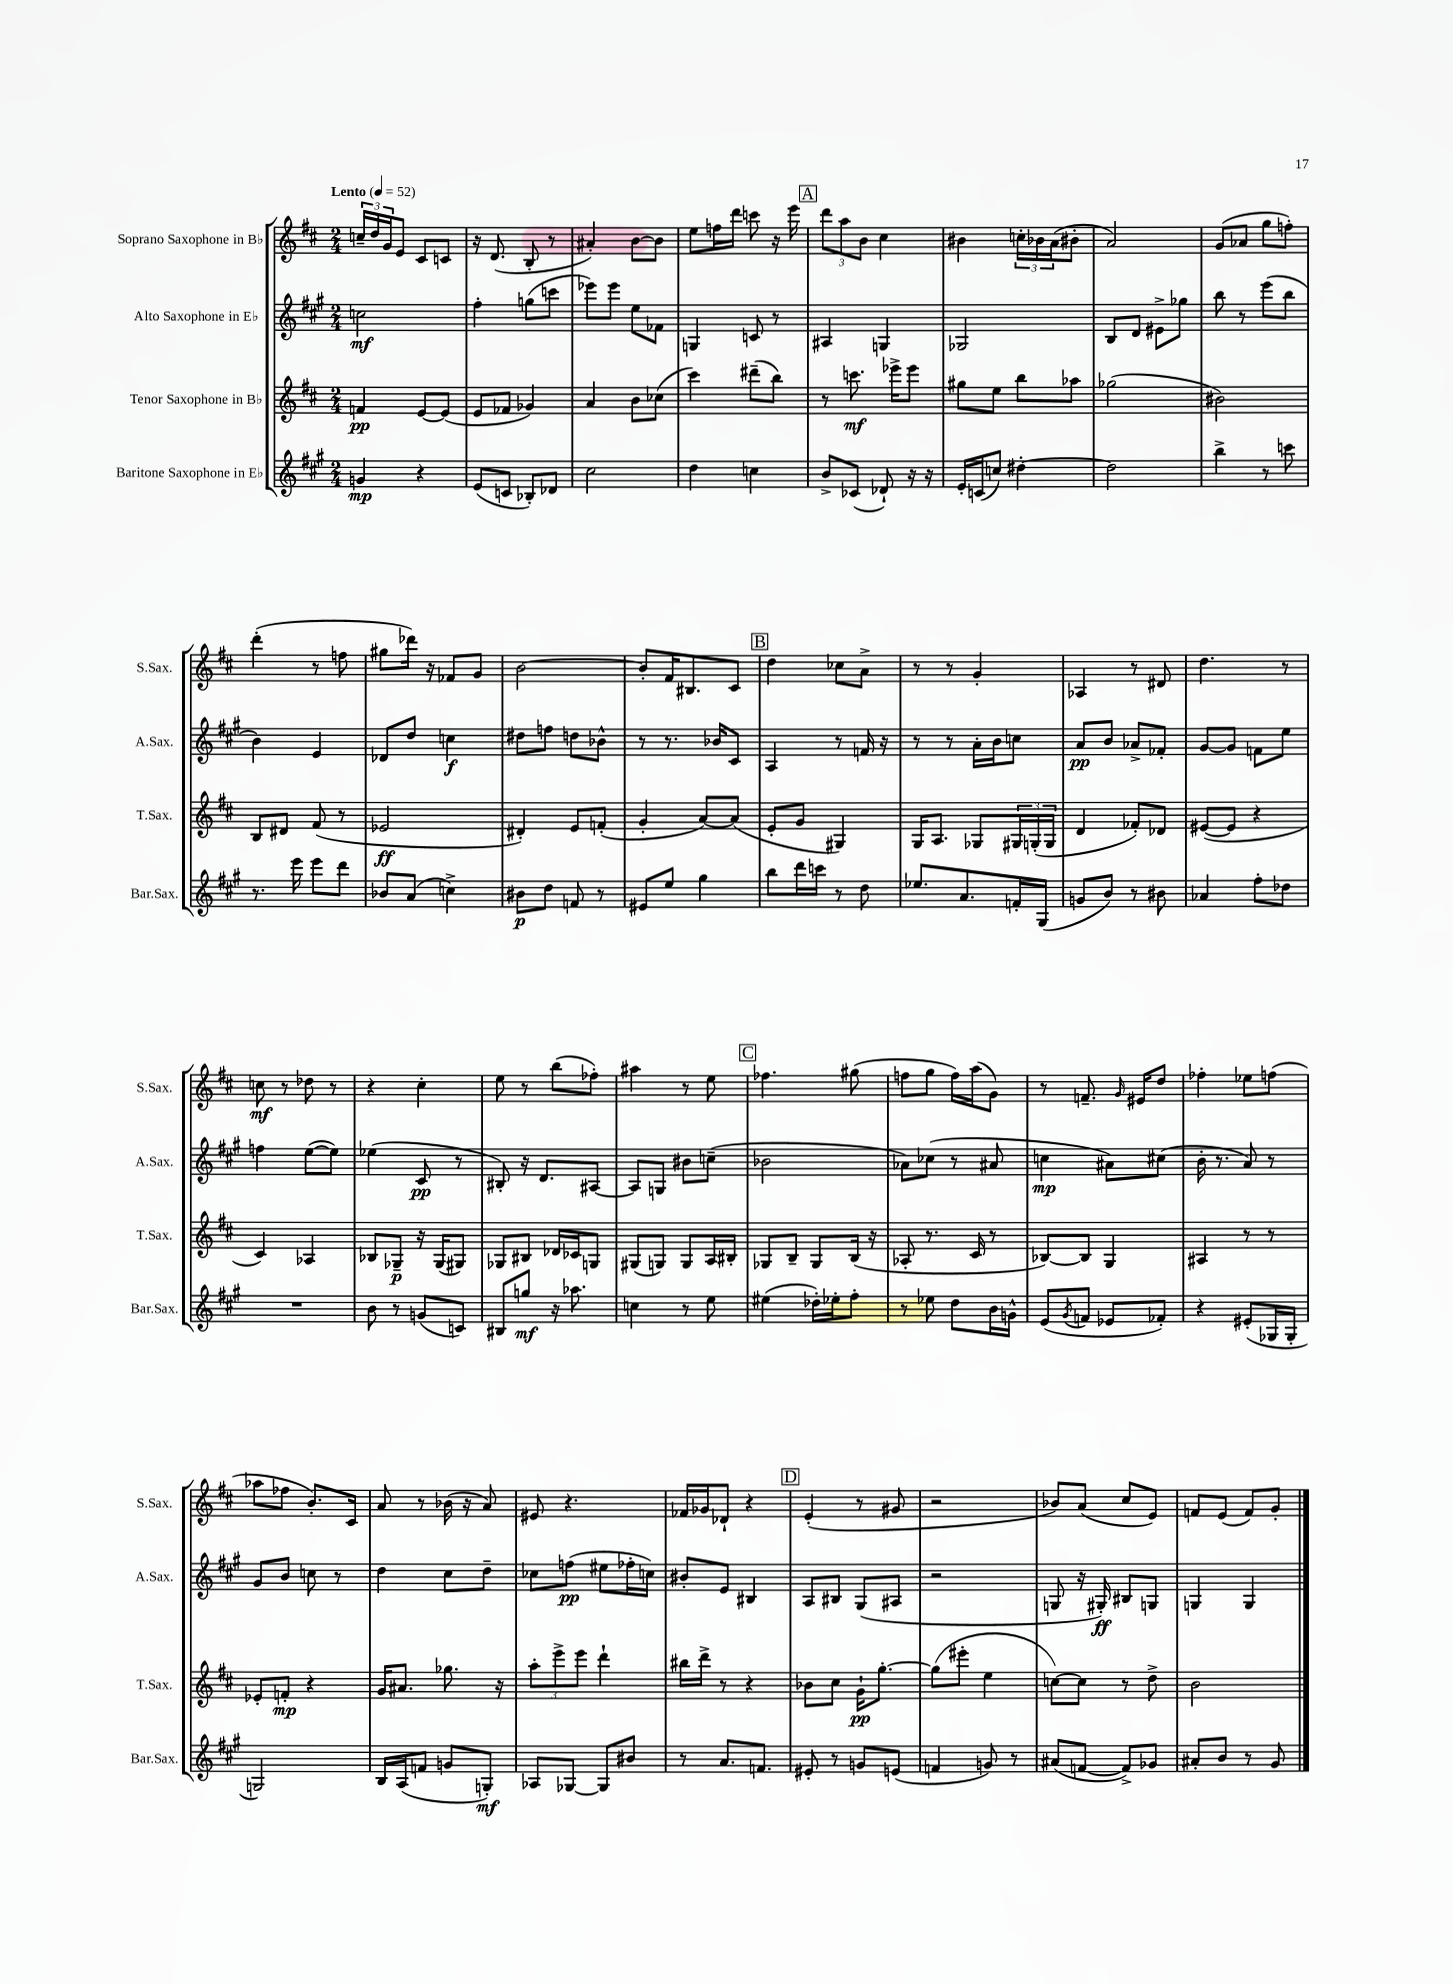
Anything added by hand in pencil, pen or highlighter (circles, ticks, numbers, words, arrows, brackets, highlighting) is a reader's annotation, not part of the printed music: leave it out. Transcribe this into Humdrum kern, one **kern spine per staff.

**kern	**dynam	**kern	**dynam	**kern	**dynam	**kern	**dynam
*part4	*part4	*part3	*part3	*part2	*part2	*part1	*part1
*staff4	*staff4	*staff3	*staff3	*staff2	*staff2	*staff1	*staff1
*I"Baritone Saxophone in E♭	*	*I"Tenor Saxophone in B♭	*	*I"Alto Saxophone in E♭	*	*I"Soprano Saxophone in B♭	*
*I'Bar.Sax.	*	*I'T.Sax.	*	*I'A.Sax.	*	*I'S.Sax.	*
*clefG2	*	*clefG2	*	*clefG2	*	*clefG2	*
*k[f#c#g#]	*	*k[f#c#]	*	*k[f#c#g#]	*	*k[f#c#]	*
*M2/4	*	*M2/4	*	*M2/4	*	*M2/4	*
*MM52	*	*MM52	*	*MM52	*	*MM52	*
=1	=1	=1	=1	=1	=1	=1	=1
!	!	!	!	!	!	!LO:TX:a:B:t=Lento	!
4gn/	mp	4fn/	pp	2ccn\	mf	24ccn~/LL	.
.	.	.	.	.	.	24dd/	.
.	.	.	.	.	.	24g/J	.
.	.	.	.	.	.	8e/J	.
4r	.	[8e/L	.	.	.	8c#/L	.
.	.	(8e/J]	.	.	.	8cn/J	.
=2	=2	=2	=2	=2	=2	=2	=2
(8e/L	.	8e/L	.	4ff#'\	.	16r	.
.	.	.	.	.	.	(8.d/	.
8cn/J	.	8f-X/J	.	.	.	.	.
8B-X'/L)	.	4g-X/)	.	(8ggn\L	.	8B'/	.
8d-X/J	.	.	.	8cccn\J	.	8r	.
=3	=3	=3	=3	=3	=3	=3	=3
2cc#\	.	4a/	.	8eee-X\L)	.	4a#X'/)	.
.	.	.	.	8eee-\J	.	.	.
.	.	8b\L	.	8ee\L	.	[8b\L	.
.	.	(8cc-X\J	.	8f-X\J	.	8b\J]	.
=4	=4	=4	=4	=4	=4	=4	=4
4dd\	.	4ccc#\)	.	4Gn/	.	8ee\L	.
.	.	.	.	.	.	16ffn\L	.
.	.	.	.	.	.	16ddd\JJ	.
4ccn\	.	(8ddd#X~\L	.	8cn/	.	8cccn\	.
.	.	8bb\J)	.	8r	.	16r	.
.	.	.	.	.	.	16eee\	.
!!LO:REH:place=s1:t=A
=5	=5	=5	=5	=5	=5	=5	=5
8b^/L	.	8r	.	4A#X/	.	12ddd\L	.
.	.	.	.	.	.	12aa\	.
(8c-X/J	.	8.cccn\	mf	.	.	.	.
.	.	.	.	.	.	12b\J	.
8d-X`/)	.	.	.	4Gn/	.	4cc#\	.
.	.	16eee-X^\KL	.	.	.	.	.
16r	.	8eee-\J	.	.	.	.	.
16r	.	.	.	.	.	.	.
=6	=6	=6	=6	=6	=6	=6	=6
16e'/LL	.	8gg#X\L	.	2G-X/	.	4b#X\	.
(16cn/J	.	.	.	.	.	.	.
8ccn/J)	.	8ee\J	.	.	.	.	.
[4dd#X'\	.	8bb\L	.	.	.	24ccn'\LL	.
.	.	.	.	.	.	24b-X\	.
.	.	.	.	.	.	(24a\J	.
.	.	8aa-X\J	.	.	.	8b#X'\J	.
=7	=7	=7	=7	=7	=7	=7	=7
2dd#\]	.	(2gg-X\	.	8B/L	.	2a/)	.
.	.	.	.	8d/J	.	.	.
.	.	.	.	8e#X^\L	.	.	.
.	.	.	.	8gg-X\J	.	.	.
=8	=8	=8	=8	=8	=8	=8	=8
4bb^\	.	2b#X\)	.	8bb\	.	(8g/L	.
.	.	.	.	8r	.	8a-X/J	.
8r	.	.	.	(8eee\L	.	8gg\L	.
8cccn\	.	.	.	8bb\J	.	8ffn'\J)	.
!!LO:LB:g=z
=9	=9	=9	=9	=9	=9	=9	=9
8.r	.	8B/L	.	4b\)	.	(4ddd'\	.
.	.	8d#X/J	.	.	.	.	.
16eee\	.	.	.	.	.	.	.
8eee\L	.	(8f#/	.	4e/	.	8r	.
8ddd\J	.	8r	.	.	.	8ffn\	.
=10	=10	=10	=10	=10	=10	=10	=10
8b-X/L	.	2e-X/	ff	8d-X/L	.	8gg#X\L	.
(8a/J	.	.	.	8dd/J	.	16ddd-X\Jk)	.
.	.	.	.	.	.	16r	.
4ccn^\)	.	.	.	4ccn\	f	8f-X/L	.
.	.	.	.	.	.	8g/J	.
=11	=11	=11	=11	=11	=11	=11	=11
8b#X\L	p	4d#X'/)	.	8dd#X\L	.	[2b\	.
8dd\J	.	.	.	8ffn\J	.	.	.
8fn/	.	8e/L	.	8ddn\L	.	.	.
8r	.	(8fn'/J	.	8b-X^^\J	.	.	.
=12	=12	=12	=12	=12	=12	=12	=12
8e#X/L	.	4g'/	.	8r	.	8b'/L]	.
8ee/J	.	.	.	8.r	.	16f#/K	.
.	.	.	.	.	.	8.B#X/	.
4gg#\	.	[8a/L)	.	.	.	.	.
.	.	.	.	16b-X/KL	.	.	.
.	.	(8a/J]	.	8c#/J	.	8c#/J	.
!!LO:REH:place=s1:t=B
=13	=13	=13	=13	=13	=13	=13	=13
8bb\L	.	8e'/L	.	4A/	.	4dd\	.
16ddd\L	.	8g/J	.	.	.	.	.
16cccn\JJ	.	.	.	.	.	.	.
8r	.	4G#X/)	.	8r	.	8cc-X\L	.
8dd\	.	.	.	16fn/	.	8a^\J	.
.	.	.	.	16r	.	.	.
=14	=14	=14	=14	=14	=14	=14	=14
8.ee-X/L	.	16G/KL	.	8r	.	8r	.
.	.	8.A/J	.	.	.	.	.
.	.	.	.	8r	.	8r	.
8.a/	.	.	.	.	.	.	.
.	.	8G-X/L	.	16a'\LL	.	4g'/	.
.	.	.	.	16b\J	.	.	.
16fn'/L	.	24G#X/L	.	8ccn\J	.	.	.
.	.	(24Gn'/	.	.	.	.	.
(16G#/JJ	.	.	.	.	.	.	.
.	.	24G/JJ	.	.	.	.	.
=15	=15	=15	=15	=15	=15	=15	=15
8gn/L	.	4d/	.	8a/L	pp	4A-X/	.
8b/J)	.	.	.	8b/J	.	.	.
8r	.	8f-X'/L)	.	8a-X^/L	.	8r	.
8b#X\	.	8d-X/J	.	8f-X'/J	.	8d#X/	.
=16	=16	=16	=16	=16	=16	=16	=16
4a-X/	.	([8e#X/L	.	[8g#/L	.	4.dd\	.
.	.	8e#/J]	.	8g#/J]	.	.	.
8ff#'\L	.	4r	.	8fn\L	.	.	.
8dd-X\J	.	.	.	8ee\J	.	8r	.
!!LO:LB:g=z
=17	=17	=17	=17	=17	=17	=17	=17
2r	.	4c#/)	.	4ffn\	.	8ccn\	mf
.	.	.	.	.	.	8r	.
.	.	4A-X/	.	([8ee\L	.	8dd-X\	.
.	.	.	.	8ee\J])	.	8r	.
=18	=18	=18	=18	=18	=18	=18	=18
8b\	.	8B-X/L	.	(4ee-X\	.	4r	.
8r	.	8G-X~/J	p	.	.	.	.
(8gn/L	.	16r	.	8c#/	pp	4cc#'\	.
.	.	(16G-/KL	.	.	.	.	.
8cn/J)	.	8G#X/J)	.	8r	.	.	.
=19	=19	=19	=19	=19	=19	=19	=19
8B#X/L	.	8G-X/L	.	8B#X'/)	.	8ee\	.
8ggn/J	mf	8B#X/J	.	16r	.	8r	.
.	.	.	.	8.d/L	.	.	.
16r	.	16d-X/LL	.	.	.	(8bb\L	.
8.aa-X\	.	16c-X/J	.	.	.	.	.
.	.	8Gn/J	.	[8A#X/J	.	8ff-X'\J)	.
=20	=20	=20	=20	=20	=20	=20	=20
4ccn\	.	(8G#X/L	.	8A#/L]	.	4aa#X\	.
.	.	8Gn/J)	.	8Gn/J	.	.	.
8r	.	8G/L	.	8b#X\L	.	8r	.
8ee\	.	16A/L	.	(8ccn~\J	.	8ee\	.
.	.	16B#X'/JJ	.	.	.	.	.
!!LO:REH:place=s1:t=C
=21	=21	=21	=21	=21	=21	=21	=21
(4ee#X\	.	8G-X/L	.	2b-X\	.	4.ff-X\	.
.	.	8B~/J	.	.	.	.	.
16dd-X'\LL)	.	8G-/L	.	.	.	.	.
16ee-X'\J	.	.	.	.	.	.	.
8ff#'\J	.	(16B/Jk	.	.	.	(8gg#X\	.
.	.	16r	.	.	.	.	.
=22	=22	=22	=22	=22	=22	=22	=22
8r	.	8A-X'/	.	8a-X\L)	.	8ffn\L	.
8ee-X\	.	8.r	.	(8cc-X\J	.	8gg\J	.
8dd\L	.	.	.	8r	.	16ff\LL)	.
.	.	16c#/	.	.	.	(16aa\J	.
16b\L	.	8r	.	8a#X/	.	8g\J)	.
16gn^^\JJ	.	.	.	.	.	.	.
=23	=23	=23	=23	=23	=23	=23	=23
(8e/L	.	[8B-X/L)	.	4ccn\	mp	8r	.
8qg#/	.	.	.	.	.	.	.
8fn/J	.	8B-/J]	.	.	.	8.fn~/	.
8e-X/L	.	4G/	.	8a#X\L)	.	.	.
.	.	.	.	.	.	16qqg/	.
.	.	.	.	.	.	16e#X/KL	.
8f-X'/J)	.	.	.	(8cc#X\J	.	8dd/J	.
=24	=24	=24	=24	=24	=24	=24	=24
4r	.	4A#X/	.	16b'\	.	4ff-X'\	.
.	.	.	.	8.r	.	.	.
(8e#X'/L	.	8r	.	8a/)	.	8ee-X\L	.
16G-X/L	.	8r	.	8r	.	(8ffn\J	.
16G-'/JJ	.	.	.	.	.	.	.
!!LO:LB:g=z
=25	=25	=25	=25	=25	=25	=25	=25
2Gn/)	.	8e-X'/L	.	8g#/L	.	8aa-X\L	.
.	.	8fn'/J	mp	8b/J	.	8ff-X\J	.
.	.	4r	.	8ccn\	.	8.b'/L)	.
.	.	.	.	8r	.	.	.
.	.	.	.	.	.	16c#/Jk	.
=26	=26	=26	=26	=26	=26	=26	=26
16B/LL	.	16g/KL	.	4dd\	.	8a/	.
(16A/J	.	8.a#X/J	.	.	.	.	.
8fn/J	.	.	.	.	.	8r	.
8gn/L	.	8.gg-X\	.	8cc#\L	.	(16b-X\	.
.	.	.	.	.	.	16r	.
8Gn'/J)	mf	.	.	8dd~\J	.	8a/)	.
.	.	16r	.	.	.	.	.
=27	=27	=27	=27	=27	=27	=27	=27
8A-X/L	.	12aa'\L	.	8cc-X\L	.	8e#X/	.
.	.	12eee^\	.	.	.	.	.
[8G-X/J	.	.	.	(8ffn\J	pp	4.r	.
.	.	12eee\J	.	.	.	.	.
8G-/L]	.	4ddd`\	.	8ee#X\L	.	.	.
8b#X/J	.	.	.	16ff-X'\L	.	.	.
.	.	.	.	16ccn\JJ)	.	.	.
=28	=28	=28	=28	=28	=28	=28	=28
8r	.	16bb#X\LL	.	8b#X'/L	.	16f-X/LL	.
.	.	16ddd^\JJ	.	.	.	16g-X/J	.
8.a/L	.	8r	.	8e/J	.	8d-X`/J	.
.	.	4r	.	4B#X/	.	4r	.
8.fn/J	.	.	.	.	.	.	.
!!LO:REH:place=s1:t=D
=29	=29	=29	=29	=29	=29	=29	=29
8e#X'/	.	8b-X\L	.	8A/L	.	(4e'/	.
8r	.	8cc#\J	.	8B#X/J	.	.	.
8gn/L	.	16g`\KL	pp	(8G#/L	.	8r	.
.	.	[8.gg'\J	.	.	.	.	.
(8en/J	.	.	.	8A#X/J	.	8g#X/	.
=30	=30	=30	=30	=30	=30	=30	=30
4fn/	.	(8gg\L]	.	2r	.	2r	.
.	.	8eee#X'\J	.	.	.	.	.
8gn/)	.	4ee\	.	.	.	.	.
8r	.	.	.	.	.	.	.
=31	=31	=31	=31	=31	=31	=31	=31
(8a#X/L	.	[8ccn\L)	.	8Gn/	.	8b-X/L)	.
[8fn/J	.	8cc\J]	.	16r	.	(8a/J	.
.	.	.	.	16G#X'/)	ff	.	.
8f^/L])	.	8r	.	8B#X/L	.	8cc#/L	.
8g-X/J	.	8dd^\	.	8Gn/J	.	8e/J)	.
=32	=32	=32	=32	=32	=32	=32	=32
8a#X'/L	.	2b\	.	4Gn/	.	8fn/L	.
8b/J	.	.	.	.	.	(8e/J	.
8r	.	.	.	4G/	.	8f/L)	.
8g#/	.	.	.	.	.	8g'/J	.
==	==	==	==	==	==	==	==
*-	*-	*-	*-	*-	*-	*-	*-
